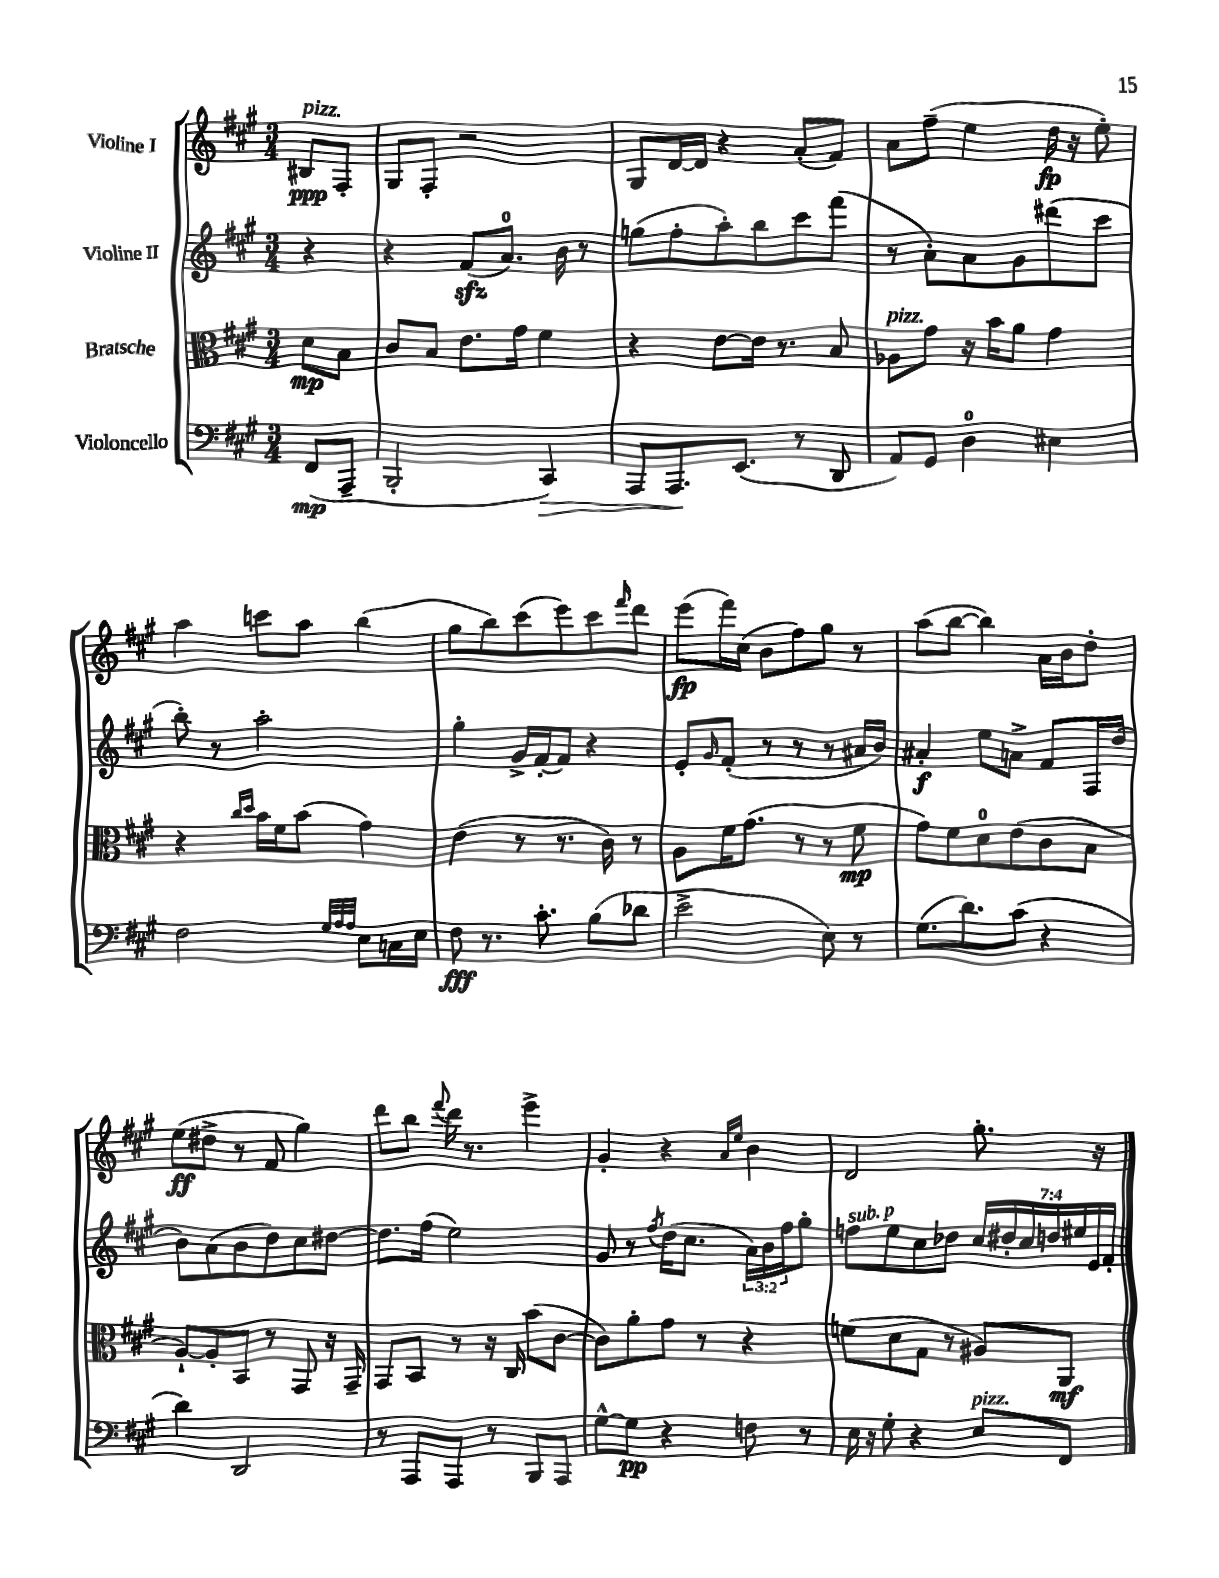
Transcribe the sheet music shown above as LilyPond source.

<<
\new StaffGroup <<
\new Staff = "s0" \with { instrumentName = "Violine I" } {
    \clef treble \key a \major \numericTimeSignature \time 3/4 \partial 4
    bis8\ppp^\markup { \italic "pizz." } fis8-. |
    gis8 fis8-. r2 |
    gis8 d'16~ d'16 r4 a'8-.( fis'8) |
    a'8 fis''8--( e''4 d''16\fp r16 e''8-.) |
    a''4 c'''8 a''8 b''4( |
    gis''8 b''8) cis'''8( e'''8) cis'''8 \grace { fis'''16 } d'''8 |
    e'''8\fp( fis'''16) cis''16( b'8 fis''8) gis''8 r8 |
    a''8( b''8~ b''4) a'16 b'16 d''8-. |
    e''8\ff( dis''8-> r8 fis'8 gis''4) |
    d'''8 b''8 \appoggiatura { fis'''8 } d'''16 r8. e'''4-> |
    gis'4-. r4 \grace { a'16 e''16 } b'4 |
    d'2 gis''8.-. r16 \bar "|." |
}
\new Staff = "s1" \with { instrumentName = "Violine II" } {
    \clef treble \key a \major \numericTimeSignature \time 3/4 \override Staff.TupletNumber.text = #tuplet-number::calc-fraction-text \partial 4
    r4 |
    r4 fis'8\sfz( a'8.-0) b'16 r8 |
    g''8( fis''8-. a''8-.) b''8 cis'''8 fis'''8( |
    r8 a'8-.) a'8 gis'8 dis'''8( cis'''8 |
    b''8-.) r8 a''2-. |
    gis''4-. gis'16-> fis'16~-. fis'8 r4 |
    e'8-. \grace { gis'16 } fis'8-.( r8 r8 r8 ais'16 b'16) |
    ais'4-.\f e''8 a'8-> fis'8 fis16 d''16( |
    b'8) a'8( b'8 d''8) cis''8 dis''8~ |
    dis''8. fis''16( e''2) |
    gis'8 r8 \acciaccatura { fis''8 } d''16( cis''8. \tuplet 3/2 { a'16) b'16 fis''16 } gis''8-. |
    f''8^\markup { \italic "sub. p" } e''8 cis''8 des''8 \tuplet 7/4 { cis''16 dis''16-. cis''16 d''16 eis''16 e'16 fis'16-. } \bar "|." |
}
\new Staff = "s2" \with { instrumentName = "Bratsche" } {
    \clef alto \key a \major \numericTimeSignature \time 3/4 \partial 4
    d'8\mp b8 |
    cis'8 b8 e'8. gis'16 fis'4 |
    r4 e'8~ e'16 r8. b8 |
    aes8^\markup { \italic "pizz." } gis'8 r16 b'16 a'8 gis'4 |
    r4 \grace { cis''16 d''16 } b'16 fis'16 b'8( gis'4) |
    e'4( r8 r8. cis'16) r8 |
    a8 fis'16 gis'8.( r8 r8 fis'8\mp |
    gis'8) fis'8 d'8-0 e'8( cis'8 b8 |
    a8~-!) a8-. b,8 r8 gis,8 r16 gis,16-- |
    gis,8 b,8 r8 r16 cis16 b'8( cis'8~ |
    cis'8) a'8-. gis'8 r8 r4 |
    f'8( d'8 gis8 r8 ais8) a,8\mf \bar "|." |
}
\new Staff = "s3" \with { instrumentName = "Violoncello" } {
    \clef bass \key a \major \numericTimeSignature \time 3/4 \partial 4
    fis,8\mp( a,,8-- |
    b,,2-. cis,4\>) |
    a,,8 a,,8.\! e,8.( r8 d,8 |
    a,8) gis,8 d4-0 eis4 |
    fis2 \grace { gis32 a32 a32 } e8 c16 e16 |
    fis8\fff r8. cis'8.-. b8( des'8 |
    e'2-> e8) r8 |
    gis8.( d'8.) cis'8( r4 |
    d'4) d,2 |
    r8 a,,8 a,,8 r8 b,,8 a,,8 |
    gis8~-^ gis8\pp r4 f8 r8 |
    e16 r16 gis8-. r4 e8^\markup { \italic "pizz." } fis,8 \bar "|." |
}
>>
>>
\layout { \context { \Score \remove "Bar_number_engraver" } }
